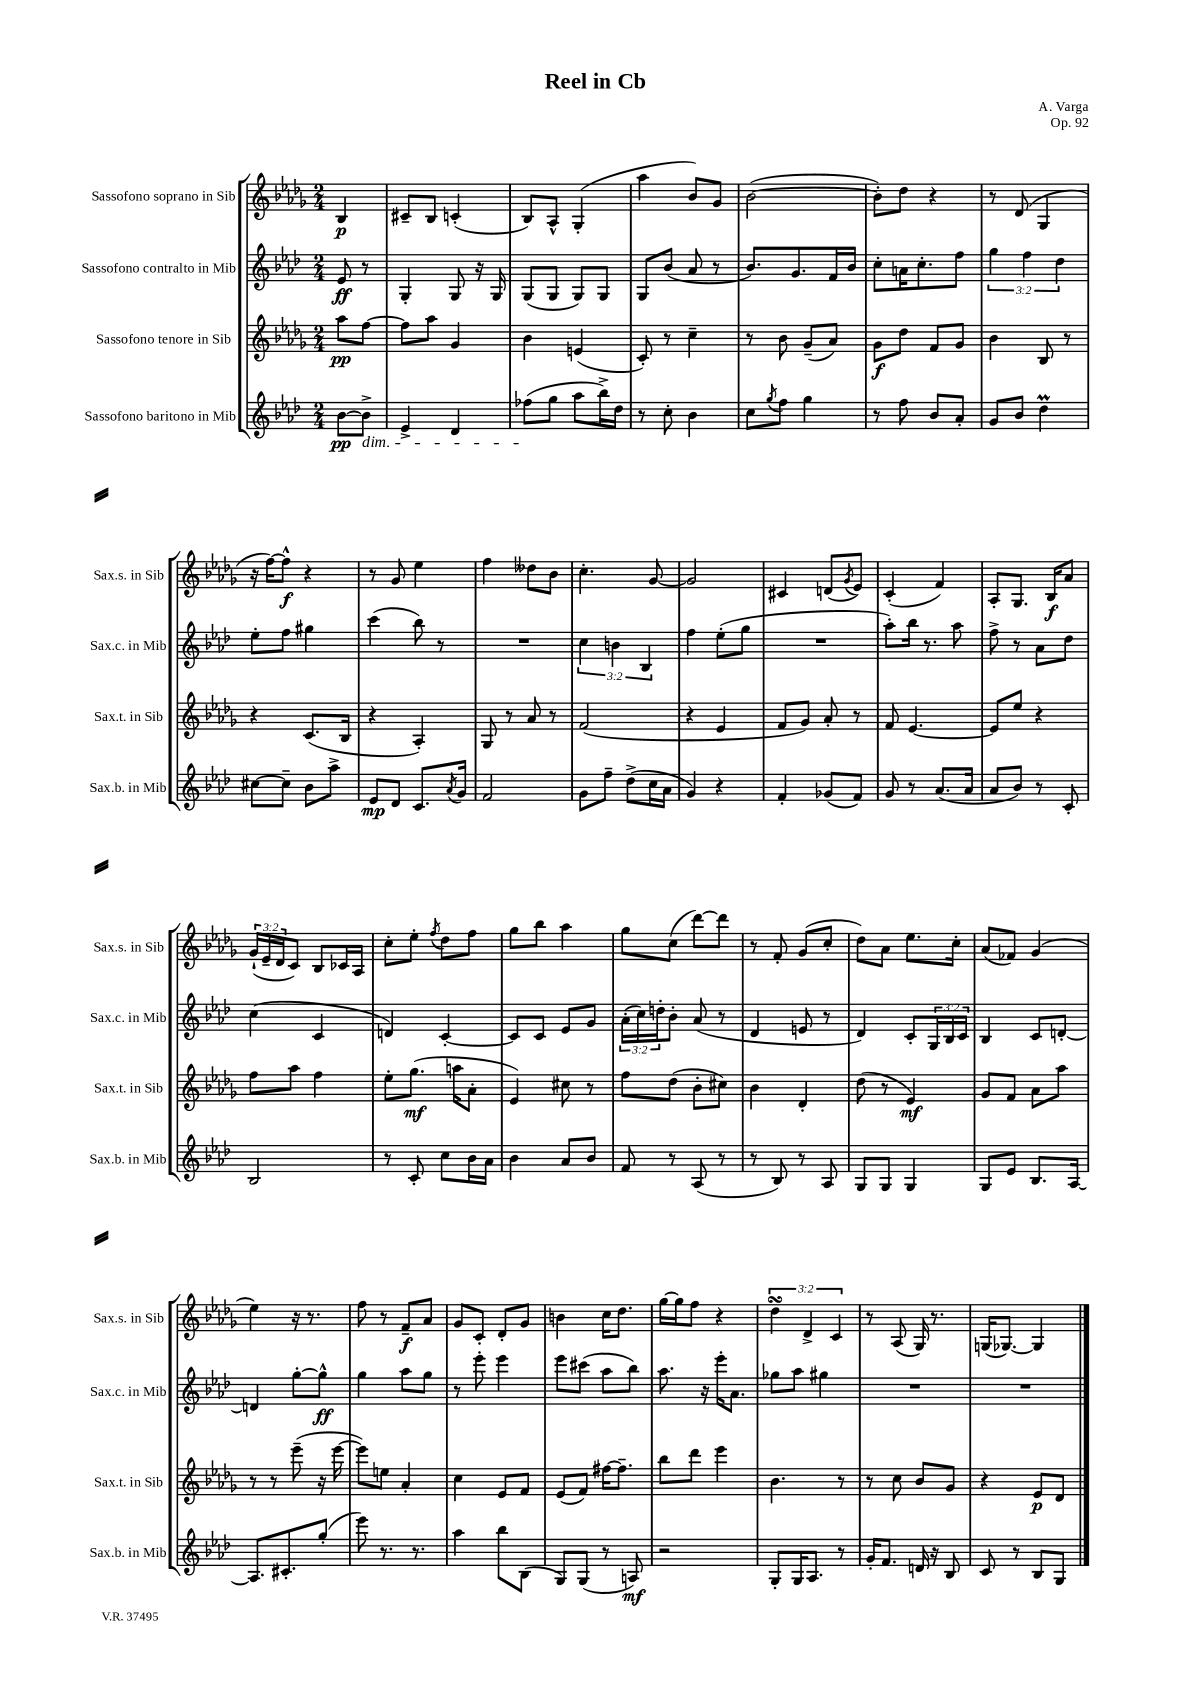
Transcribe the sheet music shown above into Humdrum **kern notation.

**kern	**dynam	**kern	**dynam	**kern	**dynam	**kern	**dynam
*part4	*part4	*part3	*part3	*part2	*part2	*part1	*part1
*staff4	*staff4	*staff3	*staff3	*staff2	*staff2	*staff1	*staff1
*I"Sassofono baritono in Mib	*	*I"Sassofono tenore in Sib	*	*I"Sassofono contralto in Mib	*	*I"Sassofono soprano in Sib	*
*I'Sax.b. in Mib	*	*I'Sax.t. in Sib	*	*I'Sax.c. in Mib	*	*I'Sax.s. in Sib	*
*clefG2	*	*clefG2	*	*clefG2	*	*clefG2	*
*k[b-e-a-d-]	*	*k[b-e-a-d-g-]	*	*k[b-e-a-d-]	*	*k[b-e-a-d-g-]	*
*M2/4	*	*M2/4	*	*M2/4	*	*M2/4	*
=	=	=	=	=	=	=	=
[8b-\L	pp	8aa-\L	pp	8e-/	ff	4B-/	p
!LO:TX:b:i:t=dim.	!	!	!	!	!	!	!
8b-^\J]	.	[8ff\J	.	8r	.	.	.
=1	=1	=1	=1	=1	=1	=1	=1
4e-^/	.	8ff\L]	.	4G'/	.	8c#X~/L	.
.	.	8aa-\J	.	.	.	8B-/J	.
4d-/	.	4g-/	.	8G/	.	(4cn'/	.
.	.	.	.	16r	.	.	.
.	.	.	.	16G/	.	.	.
=2	=2	=2	=2	=2	=2	=2	=2
(8ff-X\L	.	4b-\	.	(8G/L	.	8B-/L)	.
8gg\J	.	.	.	8G/J	.	8A-^^/J	.
8aa-\L	.	(4en/	.	8G/L)	.	(4G-'/	.
16bb-^\L)	.	.	.	8G/J	.	.	.
16dd-\JJ	.	.	.	.	.	.	.
=3	=3	=3	=3	=3	=3	=3	=3
8r	.	8c'/)	.	8G/L	.	4aa-\	.
8cc'\	.	8r	.	(8b-/J	.	.	.
4b-\	.	4cc~\	.	8a-/	.	8b-/L)	.
.	.	.	.	8r	.	8g-/J	.
=4	=4	=4	=4	=4	=4	=4	=4
8cc\L	.	8r	.	8.b-/L)	.	([2b-\	.
8qgg/	.	.	.	.	.	.	.
8ff\J	.	8b-\	.	.	.	.	.
.	.	.	.	8.g/	.	.	.
4gg\	.	(8g-~/L	.	.	.	.	.
.	.	8a-/J)	.	16f/L	.	.	.
.	.	.	.	16b-/JJ	.	.	.
=5	=5	=5	=5	=5	=5	=5	=5
8r	.	8g-\L	f	8cc'\L	.	8b-'\L])	.
8ff\	.	8dd-\J	.	16an\K	.	8dd-\J	.
.	.	.	.	8.cc'\	.	.	.
8b-/L	.	8f/L	.	.	.	4r	.
8a-'/J	.	8g-/J	.	8ff\J	.	.	.
=6	=6	=6	=6	=6	=6	=6	=6
8g/L	.	4b-\	.	6gg\	.	8r	.
8b-/J	.	.	.	.	.	(8d-/	.
.	.	.	.	6ff\	.	.	.
4dd-M\	.	8B-/	.	.	.	4G-/	.
.	.	.	.	6dd-\	.	.	.
.	.	8r	.	.	.	.	.
!!LO:LB:g=z
=7	=7	=7	=7	=7	=7	=7	=7
[8cc#X\L	.	4r	.	8ee-'\L	.	16r	.
.	.	.	.	.	.	[16ff\KL)	.
8cc#~\J]	.	.	.	8ff\J	.	8ff^^\J]	f
8b-\L	.	(8.c/L	.	4gg#X\	.	4r	.
8aa-^\J	.	.	.	.	.	.	.
.	.	16B-/Jk	.	.	.	.	.
=8	=8	=8	=8	=8	=8	=8	=8
8e-/L	mp	4r	.	(4ccc\	.	8r	.
8d-/J	.	.	.	.	.	8g-/	.
8.c/L	.	4A-'/)	.	8bb-\)	.	4ee-\	.
.	.	.	.	8r	.	.	.
8qa-/	.	.	.	.	.	.	.
16g/Jk	.	.	.	.	.	.	.
=9	=9	=9	=9	=9	=9	=9	=9
2f/	.	8G-/	.	2r	.	4ff\	.
.	.	8r	.	.	.	.	.
.	.	8a-/	.	.	.	8dd--X\L	.
.	.	8r	.	.	.	8b-\J	.
=10	=10	=10	=10	=10	=10	=10	=10
8g\L	.	(2f/	.	6cc\	.	4.cc'\	.
8ff~\J	.	.	.	.	.	.	.
.	.	.	.	6bn\	.	.	.
(8dd-^\L	.	.	.	.	.	.	.
.	.	.	.	6B-/	.	.	.
16cc\L	.	.	.	.	.	[8g-/	.
16a-\JJ	.	.	.	.	.	.	.
=11	=11	=11	=11	=11	=11	=11	=11
4g/)	.	4r	.	4ff\	.	2g-/]	.
4r	.	4e-/	.	(8ee-'\L	.	.	.
.	.	.	.	8gg\J	.	.	.
=12	=12	=12	=12	=12	=12	=12	=12
4f'/	.	8f/L	.	2r	.	4c#X/	.
.	.	8g-/J)	.	.	.	.	.
(8g-X/L	.	8a-'/	.	.	.	(8dn/L	.
.	.	.	.	.	.	8qg-/	.
8f/J)	.	8r	.	.	.	8e-/J)	.
=13	=13	=13	=13	=13	=13	=13	=13
8g/	.	8f/	.	8aa-'\L)	.	(4c'/	.
8r	.	[4.e-/	.	16bb-\Jk	.	.	.
.	.	.	.	8.r	.	.	.
(8.a-/L	.	.	.	.	.	4f/)	.
.	.	.	.	8aa-\	.	.	.
16a-/Jk	.	.	.	.	.	.	.
=14	=14	=14	=14	=14	=14	=14	=14
8a-/L	.	8e-/L]	.	8ff^\	.	8A-'/L	.
8b-/J)	.	8ee-/J	.	8r	.	8.G-/J	.
8r	.	4r	.	8a-\L	.	.	.
.	.	.	.	.	.	16B-/KL	f
8c'/	.	.	.	8dd-\J	.	8a-/J	.
!!LO:LB:g=z
=15	=15	=15	=15	=15	=15	=15	=15
2B-/	.	8ff\L	.	(4cc\	.	(24g-`/LL	.
.	.	.	.	.	.	24e-~/	.
.	.	.	.	.	.	24d-/J	.
.	.	8aa-\J	.	.	.	8c/J)	.
.	.	4ff\	.	4c/	.	8B-/L	.
.	.	.	.	.	.	16c-X/L	.
.	.	.	.	.	.	16A-/JJ	.
=16	=16	=16	=16	=16	=16	=16	=16
8r	.	8ee-'\L	.	4dn/)	.	8cc'\L	.
8c'/	.	(8.gg-\J	mf	.	.	8ee-'\J	.
.	.	.	.	.	.	8qff/	.
8cc\L	.	.	.	[4c'/	.	8dd-\L	.
.	.	16aan\KL	.	.	.	.	.
16b-\L	.	8a-'\J	.	.	.	8ff\J	.
16a-\JJ	.	.	.	.	.	.	.
=17	=17	=17	=17	=17	=17	=17	=17
4b-\	.	4e-/)	.	8c/L]	.	8gg-\L	.
.	.	.	.	8c/J	.	8bb-\J	.
8a-/L	.	8cc#X\	.	8e-/L	.	4aa-\	.
8b-/J	.	8r	.	8g/J	.	.	.
=18	=18	=18	=18	=18	=18	=18	=18
8f/	.	8ff\L	.	(24a-'\LL	.	8gg-\L	.
.	.	.	.	24cc\)	.	.	.
.	.	.	.	24ddn'\J	.	.	.
8r	.	(8dd-\J	.	8b-'\J	.	(8cc\J	.
(8A-/	.	8b-'\L	.	(8a-/	.	[8ddd-\L)	.
8r	.	8cc#X\J)	.	8r	.	8ddd-\J]	.
=19	=19	=19	=19	=19	=19	=19	=19
8r	.	4b-\	.	4d-/	.	8r	.
8B-/)	.	.	.	.	.	8f'/	.
8r	.	4d-'/	.	8en/	.	(8g-/L	.
8A-/	.	.	.	8r	.	8cc'/J	.
=20	=20	=20	=20	=20	=20	=20	=20
8G/L	.	(8dd-\	.	4d-/)	.	8dd-\L)	.
8G/J	.	8r	.	.	.	8a-\J	.
4G/	.	4e-/)	mf	8c'/L	.	8.ee-\L	.
.	.	.	.	24G/L	.	.	.
.	.	.	.	24B-/	.	.	.
.	.	.	.	.	.	16cc'\Jk	.
.	.	.	.	24c/JJ	.	.	.
=21	=21	=21	=21	=21	=21	=21	=21
8G/L	.	8g-/L	.	4B-/	.	(8a-/L	.
8e-/J	.	8f/J	.	.	.	8f-X/J)	.
8.B-/L	.	8a-\L	.	8c/L	.	(4g-/	.
.	.	8aa-\J	.	[8dn'/J	.	.	.
[16A-/Jk	.	.	.	.	.	.	.
!!LO:LB:g=z
=22	=22	=22	=22	=22	=22	=22	=22
8.A-/L]	.	8r	.	4dn/]	.	4ee-\)	.
.	.	8r	.	.	.	.	.
8.c#X'/	.	.	.	.	.	.	.
.	.	(8eee-~\	.	[8gg'\L	.	16r	.
.	.	.	.	.	.	8.r	.
(8gg'/J	.	16r	.	8gg^^\J]	ff	.	.
.	.	[16eee-\	.	.	.	.	.
=23	=23	=23	=23	=23	=23	=23	=23
8eee-\)	.	8eee-\L])	.	4gg\	.	8ff\	.
8.r	.	8een\J	.	.	.	8r	.
.	.	4a-'/	.	8aa-\L	.	8f~/L	f
8.r	.	.	.	.	.	.	.
.	.	.	.	8gg\J	.	8a-/J	.
=24	=24	=24	=24	=24	=24	=24	=24
4aa-\	.	4cc\	.	8r	.	8g-/L	.
.	.	.	.	8eee-'\	.	8c'/J	.
8bb-\L	.	8e-/L	.	4eee-\	.	8d-'/L	.
(8B-\J	.	8f/J	.	.	.	8g-/J	.
=25	=25	=25	=25	=25	=25	=25	=25
8G/L)	.	(8e-/L	.	8eee-\L	.	4bn\	.
(8G/J	.	8f/J)	.	(8ccc#X\J	.	.	.
8r	.	[16ff#X\KL	.	8aa-\L	.	16cc\KL	.
.	.	8.ff#~\J]	.	.	.	8.dd-\J	.
8An/)	mf	.	.	8bb-\J)	.	.	.
=26	=26	=26	=26	=26	=26	=26	=26
2r	.	8bb-\L	.	8.aa-\	.	[16gg-\LL	.
.	.	.	.	.	.	16gg-\J]	.
.	.	8ddd-\J	.	.	.	8ff\J	.
.	.	.	.	16r	.	.	.
.	.	4eee-\	.	16eee-'\KL	.	4r	.
.	.	.	.	8.a-\J	.	.	.
=27	=27	=27	=27	=27	=27	=27	=27
8G'/L	.	4.b-\	.	8gg-X\L	.	6dd-sSSs\	.
16G/K	.	.	.	8aa-\J	.	.	.
.	.	.	.	.	.	6d-^/	.
8.A-/J	.	.	.	.	.	.	.
.	.	.	.	4gg#X\	.	.	.
.	.	.	.	.	.	6c/	.
8r	.	8r	.	.	.	.	.
=28	=28	=28	=28	=28	=28	=28	=28
16g'/KL	.	8r	.	2r	.	8r	.
8.f/J	.	.	.	.	.	.	.
.	.	8cc\	.	.	.	(8A-/	.
16dn/	.	8b-/L	.	.	.	16G-/)	.
16r	.	.	.	.	.	8.r	.
8B-/	.	8g-/J	.	.	.	.	.
=29	=29	=29	=29	=29	=29	=29	=29
8c/	.	4r	.	2r	.	(16Gn/KL	.
.	.	.	.	.	.	[8.G-X/J)	.
8r	.	.	.	.	.	.	.
8B-/L	.	8e-/L	p	.	.	4G-/]	.
8G/J	.	8d-/J	.	.	.	.	.
==	==	==	==	==	==	==	==
*-	*-	*-	*-	*-	*-	*-	*-
